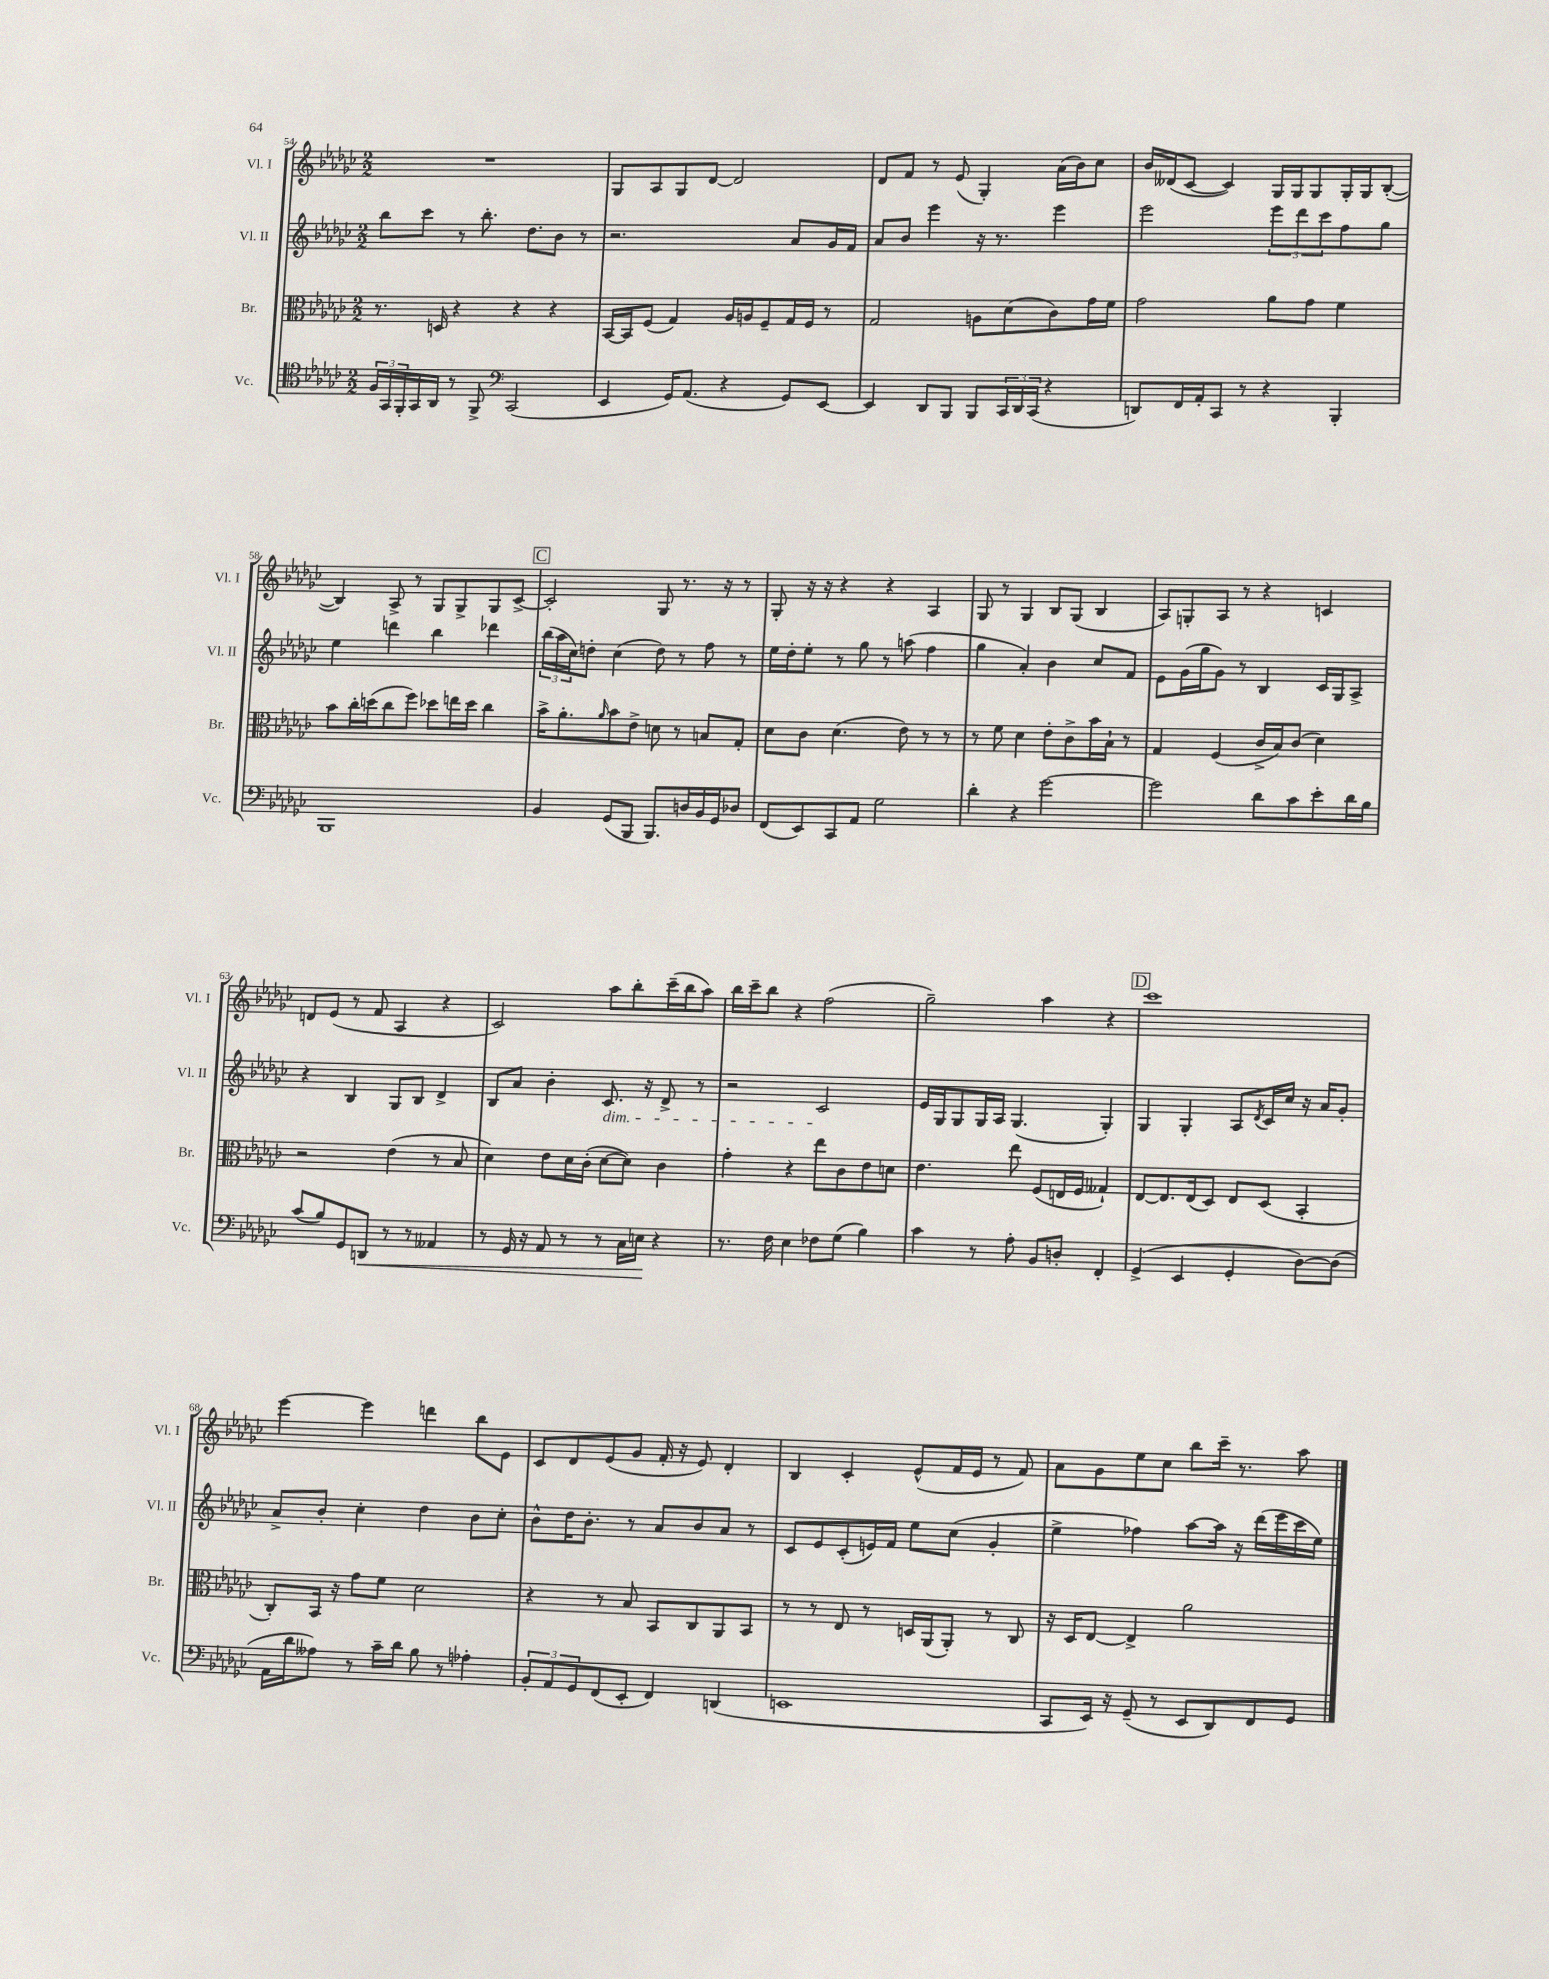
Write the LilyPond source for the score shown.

<<
\new StaffGroup <<
\new Staff = "s0" \with { instrumentName = "Vl. I" shortInstrumentName = "Vl. I" } {
    \clef treble \key ges \major \numericTimeSignature \time 2/2
    R1 |
    ges8 aes8 ges8 des'8~ des'2 |
    des'8 f'8 r8 ees'8( ges4-.) aes'16( bes'16) ces''8 |
    bes'16 deses'16( ces'8~ ces'4) ges16 ges16 ges8 ges16-. ges16 bes8~-.( |
    bes4) aes8-> r8 ges8 ges8-> ges8 ces'8~-> |
    \mark \markup { \box "C" } ces'2-. ges8 r8. r16 r8 |
    ges8-. r16 r16 r4 r4 aes4 |
    ges8 r8 ges4 bes8 ges8( bes4 |
    aes8) g8-. aes8 r8 r4 c'4 |
    d'8 ees'8( r8 f'8 aes4 r4 |
    ces'2) aes''8 bes''8-. ces'''16--( bes''16 aes''8) |
    bes''16 ces'''16-- bes''8 r4 f''2( |
    ges''2--) aes''4 r4 |
    \mark \markup { \box "D" } ces'''1 |
    ees'''4~ ees'''4 d'''4 bes''8 ees'8 |
    ces'8 des'8 ees'8( ges'8 f'16-. r16 ees'8) des'4-. |
    bes4 ces'4-. ees'8-^( f'16 ees'16 r8 f'8) |
    aes'8 ges'8 ees''8 ces''8 bes''8 ces'''16-- r8. aes''8 \bar "|." |
}
\new Staff = "s1" \with { instrumentName = "Vl. II" shortInstrumentName = "Vl. II" } {
    \clef treble \key ges \major \numericTimeSignature \time 2/2
    bes''8 ces'''8 r8 bes''8.-. des''8. bes'8 r8 |
    r2. aes'8 ges'16 f'16 |
    aes'8 bes'8 ees'''4 r16 r8. ees'''4 |
    ees'''2 \tuplet 3/2 { ees'''8 des'''8 ces'''8 } f''8 ges''8 |
    ees''4 d'''4 bes''4 des'''4 |
    \mark \markup { \box "C" } \tuplet 3/2 { bes''16( aes''16 ces''16) } d''8-. ces''4( d''8) r8 f''8 r8 |
    ees''16 des''16-. ees''8-. r8 ges''8 r8 a''8( f''4 |
    ges''4 aes'4-.) bes'4 ces''8 f'8 |
    ees'8 ges'16( ges''16 ges'8) r8 bes4 ces'16 ges16 aes8-> |
    r4 bes4 ges8 bes8 des'4-> |
    bes8 aes'8 bes'4-. ces'8.\dim r16 des'8-> r8 |
    r2 ces'2\! |
    ees'16 ges16 ges8 ges16 aes16 ges4.( ges4-.) |
    \mark \markup { \box "D" } ges4 ges4-. aes8 \acciaccatura { des'8 } ces'16 ces''16 r16 aes'16 ges'8-. |
    aes'8-> bes'8-. ces''4-. des''4 bes'8 ces''8-. |
    bes'8-^ des''16 bes'8.-. r8 aes'8 bes'8 aes'8 r8 |
    ces'8 ees'8 ces'8-.( e'16) f'16 ees''8 ces''8( ges'4-. |
    ees''4-> fes''4) aes''8~ aes''16 r16 des'''16( ees'''16 ces'''16 ees''16) \bar "|." |
}
\new Staff = "s2" \with { instrumentName = "Br." shortInstrumentName = "Br." } {
    \clef alto \key ges \major \numericTimeSignature \time 2/2
    r8. d16 r4 r4 r4 |
    bes,16~ bes,16 f8( ges4) aes16 a16 f8-- ges16 f16 r8 |
    ges2 a8 des'8( ces'8) ges'16 f'16 |
    ges'2 aes'8 ges'8 f'4 |
    bes'8 ces''16-. d''16( ces''8 f''8) des''8 e''16 des''16 ces''4 |
    \mark \markup { \box "C" } bes'16-> aes'8.-. \grace { aes'16 } bes'8 ees'8-> d'8 r8 b8 ges8-. |
    des'8 ces'8 des'4.( ees'8) r8 r8 |
    r8 f'8 des'4 ees'8-. ces'8-> bes'16 bes16-! r8 |
    ges4 f4( ces'16-> bes16) ces'8( des'4) |
    r2 ees'4( r8 bes8 |
    des'4) ees'8 des'16 ces'16-.( des'8~ des'8) ces'4 |
    ges'4-. r4 ees''8 ces'8 ees'8 d'8 |
    ees'4. ees''8 f8( e16 f16 geses4-!) |
    \mark \markup { \box "D" } ees8~ ees8. ees16( des8) ees8 des8( bes,4-. |
    ces8-.) bes,16 r16 ges'8 f'8 des'2 |
    r4 r8 bes8 bes,8 ces8 aes,8 bes,8 |
    r8 r8 ees8 r8 d16 aes,16( aes,8-.) r8 ces8 |
    r16 des16 ees8~ ees4-> aes'2 \bar "|." |
}
\new Staff = "s3" \with { instrumentName = "Vc." shortInstrumentName = "Vc." } {
    \clef tenor \key ges \major \numericTimeSignature \time 2/2
    \tuplet 3/2 { f16 ges,16 f,16-. } ges,16 aes,16 r8 f,8-> \clef bass ces,2( |
    ees,4 ges,16) aes,8.( r4 ges,8) ees,8~ |
    ees,4 des,8 bes,,8 bes,,8 \tuplet 3/2 { ces,16 des,16 ces,16( } r4 |
    d,8) f,16 aes,16-. ces,8 r8 r4 bes,,4-. |
    bes,,1 |
    \mark \markup { \box "C" } bes,4 ges,8( bes,,8 bes,,8.) d16 bes,16 ges,16 des8 |
    f,8( ees,8) ces,8 aes,8 ges2 |
    des'4-. r4 ges'2~ |
    ges'2 des'8 ces'8 ees'8-. des'16 bes16 |
    ces'8( bes8) ges,8 d,8\< r8 r8 aeses,4 |
    r8 ges,16 r16 aes,8 r8 r8 ces16 e16\! r4 |
    r8. f16 ees4 fes8 ges8( bes4) |
    ces'4 r8 aes8-. bes,8 d8-. f,4-. |
    \mark \markup { \box "D" } ges,4->( ees,4 ges,4-. des8~) des8( |
    aes,16 des'16 aeses8) r8 ces'16-- des'16 bes8 r8 aes4-. |
    \tuplet 3/2 { bes,8-. aes,8 ges,8 } f,8( ees,8-. f,4) d,4( |
    e,1 |
    ces,8 ees,16) r16 ges,8--( r8 ees,8 des,8) f,8 ges,8 \bar "|." |
}
>>
>>
\layout { \context { \Score currentBarNumber = #54 } }
